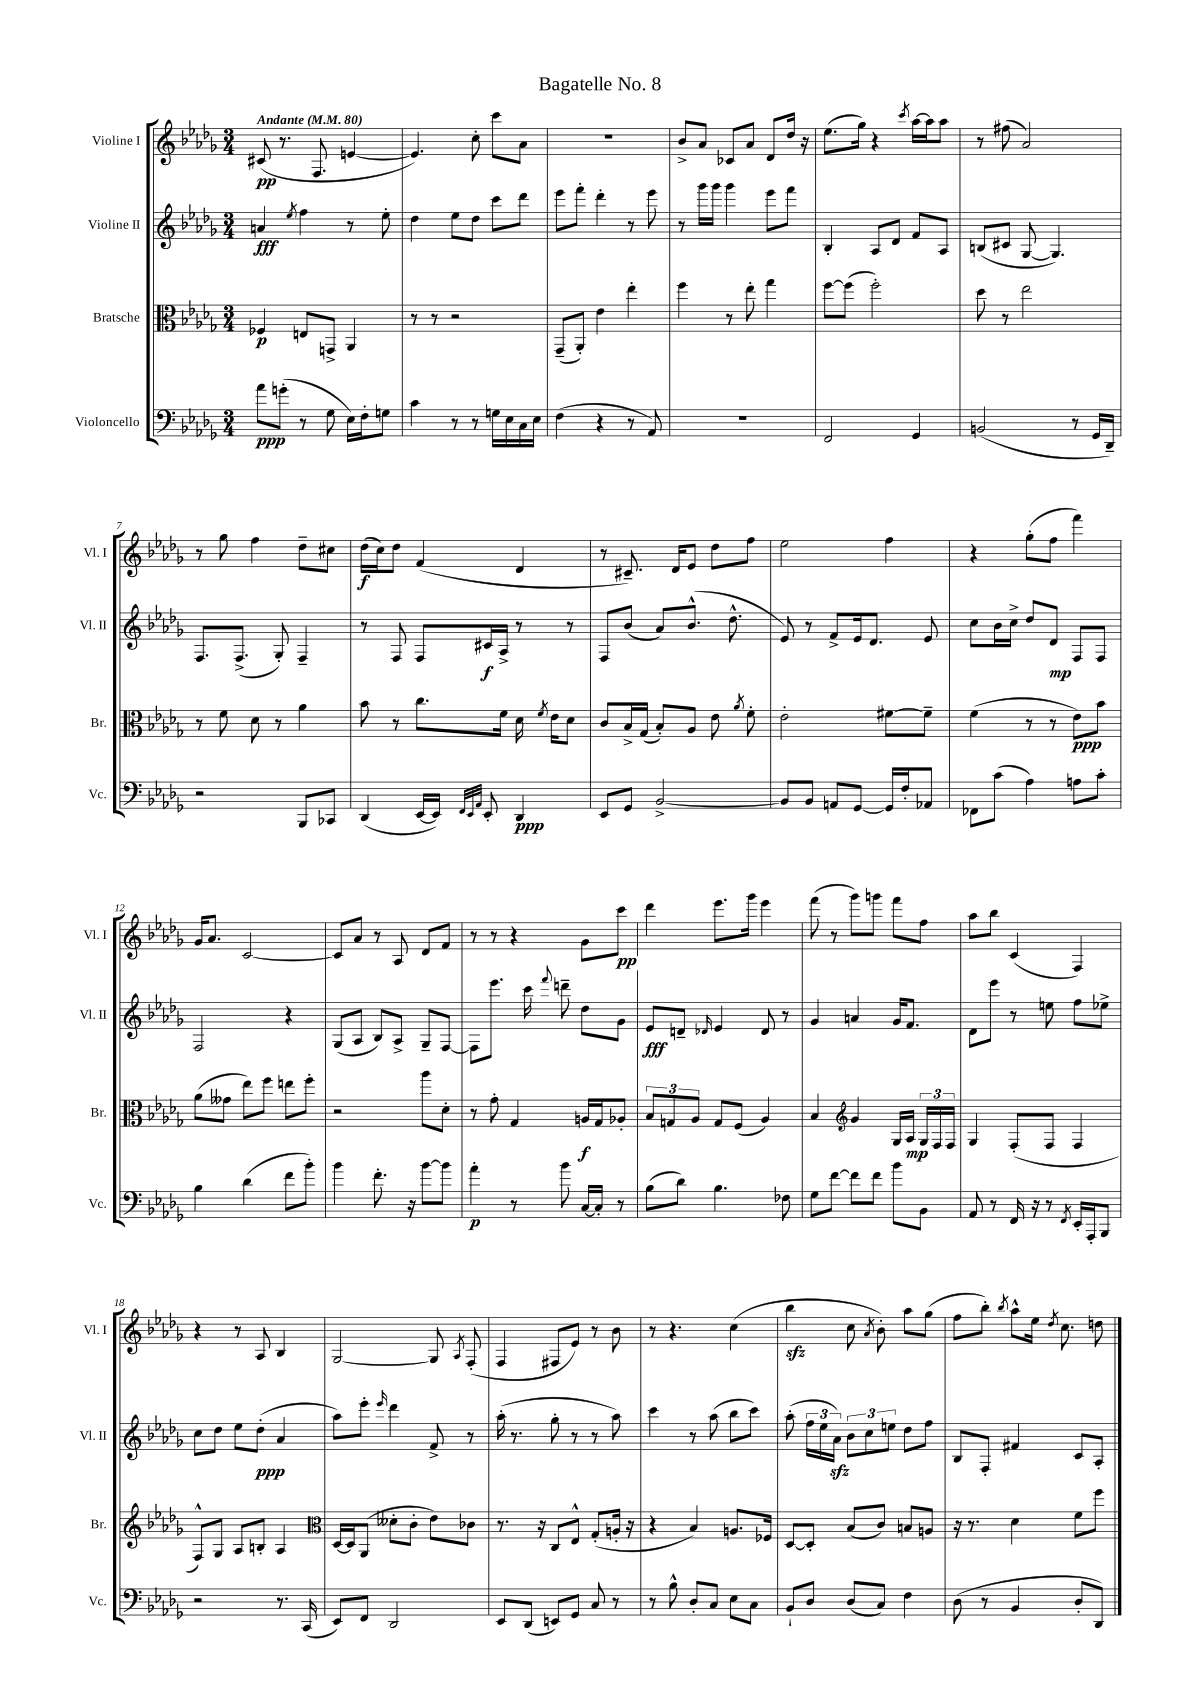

**kern	**kern	**kern	**kern
*staff4	*staff3	*staff2	*staff1
*clefF4	*clefC3	*clefG2	*clefG2
*k[b-e-a-d-g-]	*k[b-e-a-d-g-]	*k[b-e-a-d-g-]	*k[b-e-a-d-g-]
*M3/4	*M3/4	*M3/4	*M3/4
*MM80	*MM80	*MM80	*MM80
8a-	4F-	4a	(8c#
(8g'	.	.	8.r
.	.	8qee-	.
8r	8E	4ff	.
.	.	.	8.F
8G-	8GG^	.	.
16E-)	4AA-	8r	[4e
16F'	.	.	.
8G	.	8ee-'	.
=	=	=	=
4c	8r	4dd-	4.e])
.	8r	.	.
8r	2r	8ee-	.
8r	.	8dd-	8cc'
16G	.	8ccc	8ccc
16E-	.	.	.
16C	.	8ddd-	8a-
16E-	.	.	.
=	=	=	=
(4F	(8GG-~	8eee-	2.r
.	8AA-')	8fff'	.
4r	4e-	4ddd-'	.
8r	4ee-'	8r	.
8AA-)	.	8eee-	.
=	=	=	=
2.r	4ff	8r	8b-^
.	.	16ggg-	8a-
.	.	16ggg-	.
.	8r	4ggg-	8c-
.	8ee-'	.	8a-
.	4gg-	8eee-	8d-
.	.	8fff	16dd-
.	.	.	16r
=	=	=	=
2FF	[8ff	4B-'	(8.ee-
.	(8ff]	.	.
.	.	.	16gg-)
.	2ff')	8A-	4r
.	.	8d-	.
.	.	.	8qccc
4GG-	.	8f	[16aa-
.	.	.	16aa-]
.	.	8A-	8aa-
=	=	=	=
(2BB	8dd-	(8B	8r
.	8r	8c#	(8ff#
.	2ee-	[8G-	2a-)
.	.	4.G-])	.
8r	.	.	.
16GG-	.	.	.
16DD-~)	.	.	.
=	=	=	=
2r	8r	8.F	8r
.	8f	.	8gg-
.	.	(8.F^	.
.	8d-	.	4ff
.	8r	8G-')	.
8BBB-	4a-	4F~	8dd-~
8CC-	.	.	8cc#
=	=	=	=
(4DD-	8b-	8r	(16dd-
.	.	.	16cc)
.	8r	8F	8dd-
[16EE-	8.cc	8F	(4f
16EE-])	.	.	.
32qqFF	.	.	.
32qqEE-	.	.	.
32qqAA-	.	.	.
8EE-'	.	16c#	.
.	16f	16A-^	.
4DD-	16d-	8r	4d-
.	8qf	.	.
.	16e-	.	.
.	8d-	8r	.
=	=	=	=
8EE-	8c	8F	8r
8GG-	16B-^	(8b-	8.c#~)
.	(16G-	.	.
[2BB-^	8B-')	8a-)	.
.	.	.	16d-
.	8A-	(8.b-^^	8e-
.	8e-	.	8dd-
.	.	8.dd-^^	.
.	8qa-	.	.
.	8f'	.	8ff
=	=	=	=
8BB-]	2e-'	8e-)	2ee-
8BB-	.	8r	.
8AA	.	8f^	.
[8GG-	.	16e-	.
.	.	8.d-	.
16GG-]	[8f#	.	4ff
16F'	.	.	.
8AA-	8f#~]	8e-	.
=	=	=	=
8FF-	(4f	8cc	4r
(8c	.	16b-	.
.	.	16cc^	.
4A-)	8r	8dd-	(8gg-'
.	8r	8d-	8ff
8A	8e-)	8F	4fff)
8c'	8b-	8F	.
=	=	=	=
4B-	(8a-	2F	16g-
.	.	.	8.a-
.	8g--	.	.
(4d-	8ee-)	.	[2c
.	8ff	.	.
8f	8ee	4r	.
8b-')	8ff'	.	.
=	=	=	=
4b-	2r	(8G-	8c]
.	.	8A-	8a-
8.f'	.	8B-)	8r
.	.	8A-^	8A-
16r	.	.	.
[8b-	8aa-	8G-~	8d-
8b-]	8d-'	[8F	8f
=	=	=	=
4a-'	8r	8F]	8r
.	8g-'	8.eee-	8r
8r	4G-	.	4r
.	.	16ccc	.
.	.	8qqfff	.
8b-	.	8ddd~	.
[16C	16A	8dd-	8g-
16C']	16G-	.	.
8r	8A-'	8g-	8ccc
=	=	=	=
(8B-	12B-	8e-	4ddd-
.	12G	.	.
8d-)	.	8d~	.
.	12A-	.	.
.	.	16qqd-	.
4.B-	8G	4e-	8.eee-
.	(8F	.	.
.	.	.	16ggg-
.	4A-)	8d-	4eee-
8F-	.	8r	.
=	=	=	=
8G-	4B-	4g-	(8fff
[8f	.	.	8r
*	*clefG2	*	*
8f]	4g-	4a	8ggg-)
8f	.	.	8ggg
8b-	16G-	16g-	8fff
.	16A-	8.f	.
8BB-	24G-	.	8ff
.	24F	.	.
.	24F	.	.
=	=	=	=
8AA-	4G-	8d-	8aa-
8r	.	8eee-	8bb-
16FF	(8F'	8r	(4c
16r	.	.	.
8r	8F	8ee	.
8qFF	.	.	.
16EE-'	4F	8ff	4F)
16AAA-'	.	.	.
8BBB-	.	8ee-^	.
=	=	=	=
2r	8F^^)	8cc	4r
.	8G-	8dd-	.
.	8A-	8ee-	8r
.	8B'	(8dd-'	8A-
8.r	4A-	4a-	4B-
(16CC	.	.	.
=	=	=	=
*	*clefC3	*	*
8EE-)	[16D-	8aa-)	[2G-
.	16D-]	.	.
8FF	(8AA-	8eee-'	.
.	.	16qqeee-	.
2DD-	8d--'	4ddd-	.
.	8c'	.	.
.	8e-)	8f^	8G-]
.	.	.	8qA-
.	8c-	8r	(8F'
=	=	=	=
8EE-	8.r	(16aa-'	4F
.	.	8.r	.
(8DD-	.	.	.
.	16r	.	.
8EE)	8C	8gg-'	8F#
8GG-	8E-^^	8r	8e-)
8C	(8G-'	8r	8r
8r	16A'	8aa-)	8b-
.	16r	.	.
=	=	=	=
8r	4r	4ccc	8r
8B-^^	.	.	4.r
8D-'	4B-)	8r	.
8C	.	(8aa-	.
8E-	8.A	8bb-	(4cc
8C	.	8ccc)	.
.	16F-	.	.
=	=	=	=
8BB-`	[8D-	(8aa-'	4bb-
8D-	8D-']	24ff	.
.	.	24ee-	.
.	.	24a-)	.
(8D-	(8B-	12b-	8cc
.	.	12cc	.
.	.	.	8qa-
8C)	8c)	.	8b-')
.	.	12ee	.
4F	8B	8dd-	8aa-
.	8A	8ff	(8gg-
=	=	=	=
(8D-	16r	8B-	8ff
.	8.r	.	.
8r	.	8F'	8bb-')
.	.	.	8qbb-
4BB-	4d-	4f#	8aa-^^
.	.	.	16ee-
.	.	.	8qdd-
.	.	.	8.cc
8D-'	8f	8c	.
8DD-)	8ff	8A-'	8dd
==	==	==	==
*-	*-	*-	*-
